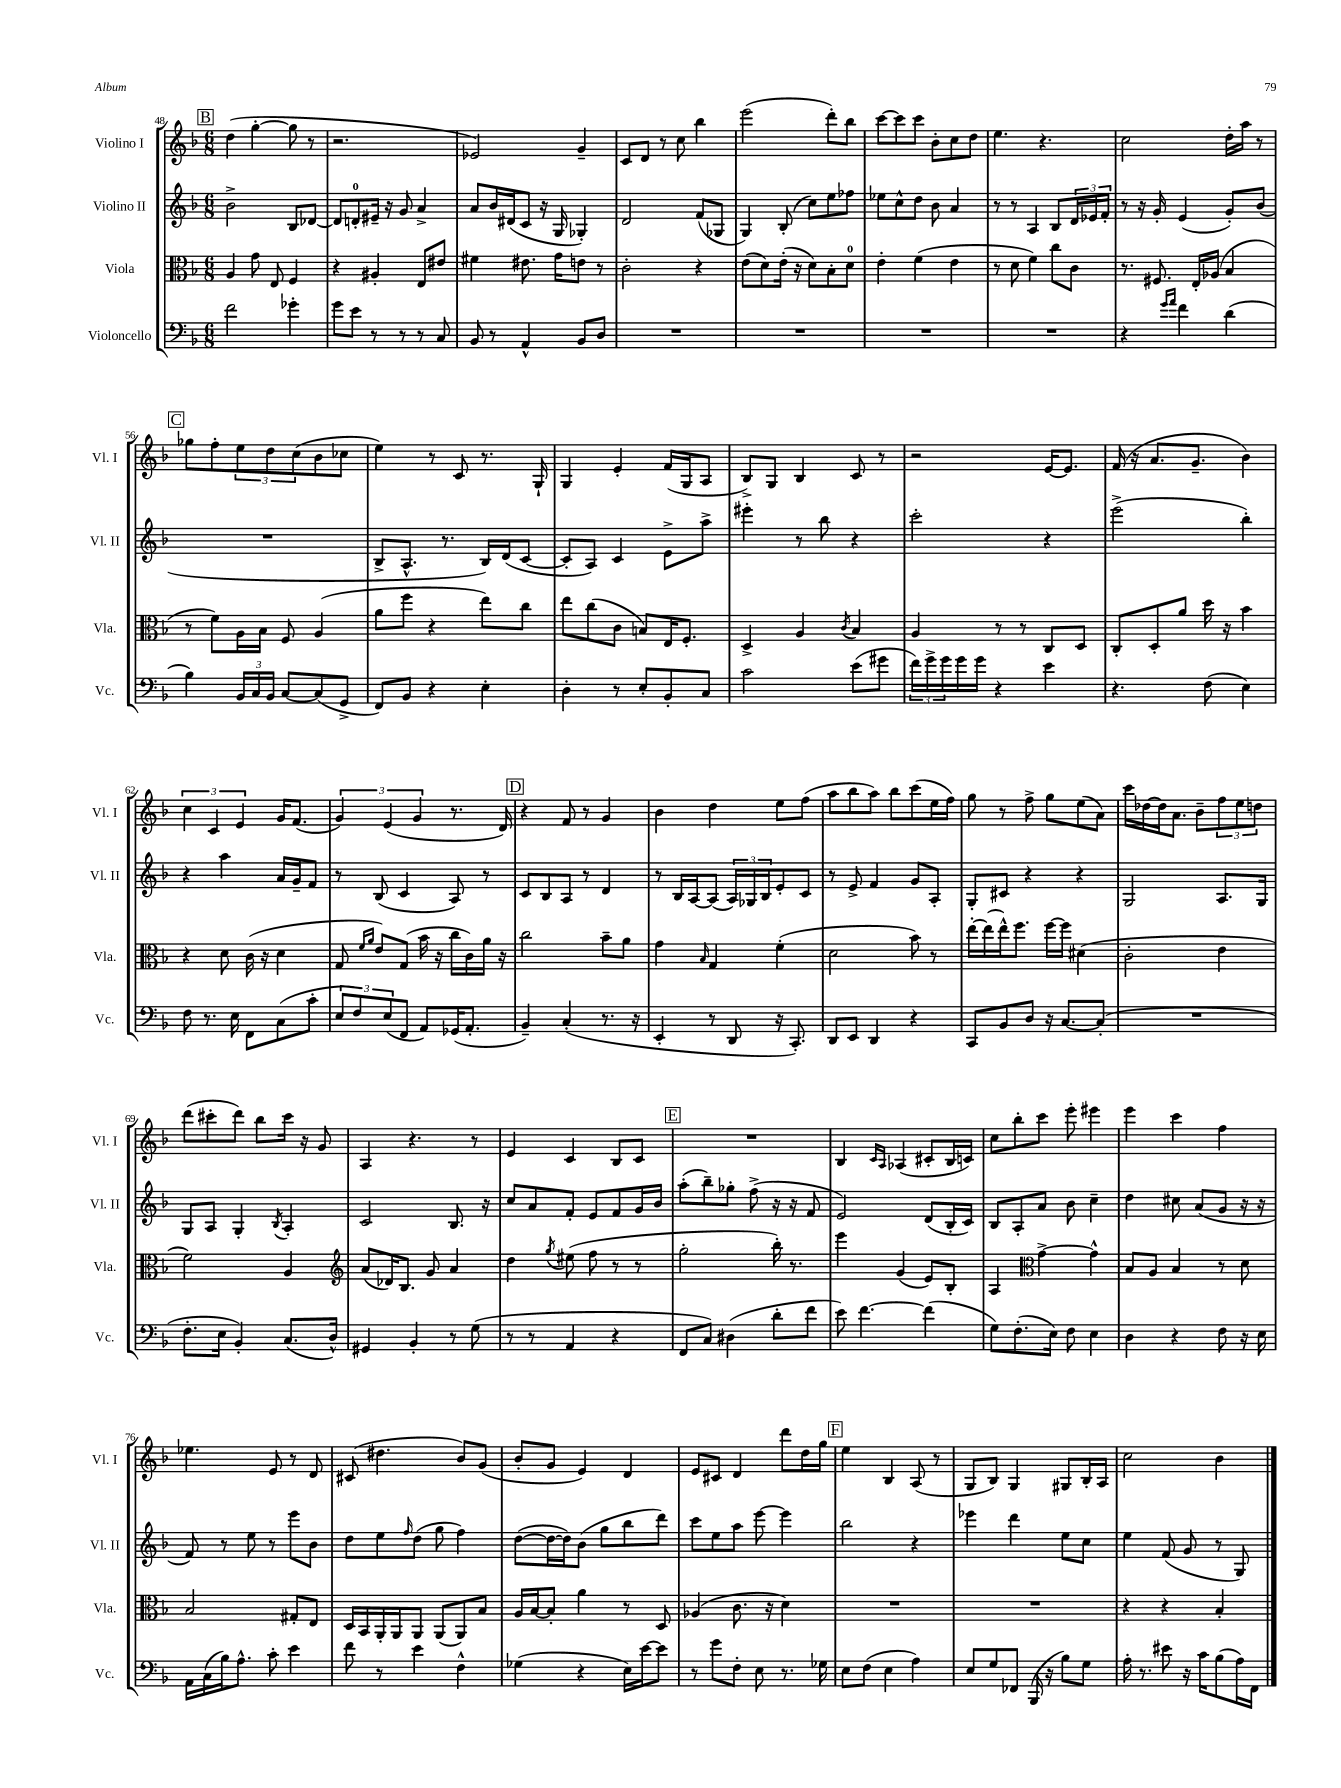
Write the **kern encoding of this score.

**kern	**kern	**kern	**kern
*part4	*part3	*part2	*part1
*staff4	*staff3	*staff2	*staff1
*I"Violoncello	*I"Viola	*I"Violino II	*I"Violino I
*I'Vc.	*I'Vla.	*I'Vl. II	*I'Vl. I
*clefF4	*clefC3	*clefG2	*clefG2
*k[b-]	*k[b-]	*k[b-]	*k[b-]
*M6/8	*M6/8	*M6/8	*M6/8
!!LO:REH:place=s1:t=B
=48	=48	=48	=48
2f\	4A/	2b-^\	(4dd\
.	8g\	.	[4gg'\
.	8E/	.	.
4g-X'\	4F/	8B-/L	8gg\]
.	.	[8d-X/J	8r
=49	=49	=49	=49
8g\L	4r	8d-/L]	2.r
8e\J	.	8dn'/	.
8r	4A#X'/	16e#X~/Jk	.
.	.	16r	.
8r	.	8g/	.
8r	8E/L	4a^/	.
8C/	8e#X/J	.	.
=50	=50	=50	=50
8BB-/	4f#X\	8a/L	2e-X/)
8r	.	16b-/L	.
.	.	(16d#X/J	.
4AA^^/	8.e#X\	8c/J	.
.	.	16r	.
.	16g\KL	16G/	.
8BB-/L	8en\J	4G-X'/)	4g~/
8D/J	8r	.	.
=51	=51	=51	=51
2.r	2c'\	2d/	8c/L
.	.	.	8d/J
.	.	.	8r
.	.	.	8cc\
.	4r	(8f/L	4bb-\
.	.	8G-X/J	.
=52	=52	=52	=52
2.r	(8e\L	4G/)	(2eee\
.	8d\)	.	.
.	(16e'\Jk	(8B-'/	.
.	16r	.	.
.	8d\L)	8cc\L)	.
.	8B-'\	8ee\	8ddd'\L)
.	8d\J	8ff-X\J	8bb-\J
=53	=53	=53	=53
2.r	4e'\	8ee-X\L	[8ccc\L
.	.	8cc^^\	8ccc\]
.	(4f\	8dd\J	8ccc\J
.	.	8b-\	8b-'\L
.	4e\	4a/	8cc\
.	.	.	8dd\J
=54	=54	=54	=54
2.r	8r	8r	4.ee\
.	8d\	8r	.
.	4f\)	4A/	.
.	.	.	4.r
.	8cc\L	8B-/L	.
.	8c\J	24d/L	.
.	.	24e-X/	.
.	.	24f'/JJ	.
=55	=55	=55	=55
4r	8.r	8r	2cc\
.	.	16r	.
.	8.F#X/	16g'/	.
16qqg/LL	.	.	.
16qqa/JJ	.	.	.
4f\	.	(4e/	.
.	16E'/LL	.	.
.	(16A-X/JJ	.	.
(4d\	4B-/	8g'/L)	16dd'\LL
.	.	.	16aa\JJ
.	.	(8b-/J	8r
!!LO:LB:g=z
!!LO:REH:place=s1:t=C
=56	=56	=56	=56
4B-\)	8r	2.r	8gg-X\L
.	8f\L)	.	8ff'\
24BB-/LL	16A\L	.	12ee\
24C/	.	.	.
.	16B-\JJ	.	.
24BB-/JJ	.	.	12dd\
[8C/L	8F/	.	.
.	.	.	(12cc\
(8C/]	(4A/	.	8b-\
8GG^/J	.	.	8cc-X\J
=57	=57	=57	=57
8FF/L)	8a\L	8B-^/L	4ee\)
8BB-/J	8ff\J	8.A^^/J	.
4r	4r	.	8r
.	.	8.r	.
.	.	.	8c/
4E'\	8ee\L)	16B-/LL)	8.r
.	.	(16d/J	.
.	8cc\J	[8c/J	.
.	.	.	16G`/
=58	=58	=58	=58
4D'\	8ee\L	8c'/L]	4G/
.	(8cc\	8A/J)	.
8r	8c\J	4c/	4e'/
8E'/L	8Bn/L)	.	.
8BB-'/	16E/K	8e^\L	(16f/LL
.	8.F'/J	.	16G/J
8C/J	.	8aa^\J	8A/J
=59	=59	=59	=59
2c\	4D^/	4eee#X'\	8B-^/L)
.	.	.	8G/J
.	4A/	8r	4B-/
.	.	8bb-\	.
.	8qc/	.	.
(8e\L	4B-/	4r	8c/
8g#X\J	.	.	8r
=60	=60	=60	=60
24f\LL)	4A/	2ccc'\	2r
24g^\	.	.	.
24g\	.	.	.
16g\	.	.	.
16g\JJ	.	.	.
4r	8r	.	.
.	8r	.	.
4e\	8C/L	4r	[16e/KL
.	.	.	8.e/J]
.	8D/J	.	.
=61	=61	=61	=61
4.r	8C'/L	(2eee^\	(16f/
.	.	.	16r
.	8D'/	.	8.a/L
.	8a/J	.	.
.	.	.	8.g~/J
(8F\	16dd\	.	.
.	16r	.	.
4E\)	4b-\	4bb-'\)	4b-\)
!!LO:LB:g=z
=62	=62	=62	=62
8F\	4r	4r	6cc\
8.r	.	.	.
.	.	.	6c/
.	8d\	4aa\	.
16E\	.	.	.
.	.	.	6e/
8FF\L	(16c\	.	.
.	16r	.	.
(8C\	4d\	16a/LL	16g/KL
.	.	16g~/J	(8.f/J
8c'\J	.	8f/J	.
=63	=63	=63	=63
12E/L	8G/	8r	6g/)
12F/)	.	.	.
.	16qqf/LL	.	.
.	16qqa/JJ	.	.
.	8e/L)	(8B-/	.
(12E/	.	.	(6e/
8FF/J	(8G/J	4c/	.
.	.	.	6g/
8AA/L)	16b-\	.	.
.	16r	.	.
(16GG-X/K	16cc\LL	8A/)	8.r
8.AA'/J	16c\)	.	.
.	16a\JJ	8r	.
.	16r	.	16d/)
!!LO:REH:place=s1:t=D
=64	=64	=64	=64
4BB-~/)	2cc\	8c/L	4r
.	.	8B-/	.
(4C'/	.	8A/J	8f/
.	.	8r	8r
8.r	8b-~\L	4d/	4g/
.	8a\J	.	.
16r	.	.	.
=65	=65	=65	=65
4EE'/	4g\	8r	4b-\
.	.	16B-/LL	.
.	.	[16A/J	.
.	16qqB-/	.	.
8r	4G/	(8A/J]	4dd\
8DD/	.	24A/LL)	.
.	.	24G-X/	.
.	.	24B-/J	.
16r	(4f'\	8e'/	8ee\L
8.CC'/)	.	.	.
.	.	8c/J	(8ff\J
=66	=66	=66	=66
8DD/L	2d\	8r	8aa\L
8EE/J	.	8e^/	8bb-\
4DD/	.	4f/	8aa\J)
.	.	.	8bb-\L
4r	8b-\)	8g/L	(8ccc\
.	8r	8A'/J	16ee\L
.	.	.	16ff\JJ)
=67	=67	=67	=67
8CC/L	[16ee'\LL	8G'/L	8gg\
.	(16ee\]	.	.
8BB-/	16ee^^\J)	8c#X/J	8r
.	8.ff\J	.	.
8D/J	.	4r	8ff^\
16r	[16ff\LL	.	8gg\L
[8.C/L	16ff\JJ]	.	.
.	(4d#X\	4r	(8ee\
(8C'/J]	.	.	8a\J)
=68	=68	=68	=68
2.r	2c'\	2G/	16ccc\LL
.	.	.	[16dd-X\
.	.	.	16dd-\J]
.	.	.	8.a\J
.	.	.	8b-~\L
.	4e\	8.A/L	12ff\
.	.	.	12ee\
.	.	.	12ddn\J
.	.	16G/Jk	.
!!LO:LB:g=z
=69	=69	=69	=69
8.F'\L	2f\)	8G/L	(8ddd\L
.	.	8A/J	8ccc#X'\
16E\Jk	.	.	.
4BB-'/)	.	4G'/	8ddd\J)
.	.	.	8bb-\L
.	.	8qB-/	.
(8.C/L	4A/	4A'/	16ccc#\Jk
.	.	.	16r
.	.	.	8g/
16D^^/Jk)	.	.	.
=70	=70	=70	=70
*	*clefG2	*	*
4GG#X/	(8a/L	2c/	4A/
.	16d-X/K)	.	.
.	8.B-/J	.	.
4BB-'/	.	.	4.r
.	8g/	.	.
8r	4a/	8.B-/	.
(8G\	.	.	8r
.	.	16r	.
=71	=71	=71	=71
8r	4dd\	8cc/L	4e/
8r	.	8a/	.
.	8qgg/	.	.
4AA/	(8ee#X\	8f'/J	4c/
.	8ff\	8e/L	.
4r	8r	8f/	8B-/L
.	8r	16g/L	8c/J
.	.	16b-/JJ	.
!!LO:REH:place=s1:t=E
=72	=72	=72	=72
8FF/L	2gg'\	(8aa'\L	2.r
8C/J)	.	8bb-~\)	.
(4D#X\	.	8gg-X'\J	.
.	.	(8ff^\	.
8d'\L	16bb-'\)	16r	.
.	8.r	16r	.
8f\J	.	8f/	.
=73	=73	=73	=73
8e\)	4eee\	2e/)	4B-/
[4.f\	.	.	.
.	.	.	16qqc/LL
.	.	.	16qqA/JJ
.	(4g/	.	(4A-X/
(4f\]	8e/L)	(8d/L	8c#X'/L
.	8B-'/J	16B-'/L	16B-/L
.	.	16c/JJ)	16cn/JJ)
=74	=74	=74	=74
8G\L)	4A/	8B-/L	8cc\L
(8.F'\	.	8A'/	8bb-'\
*	*clefC3	*	*
.	[4g^\	8a/J	8ccc\J
16E\Jk)	.	.	.
8F\	.	8b-\	8eee'\
4E\	4g^^\]	4cc~\	4eee#X\
=75	=75	=75	=75
4D\	8B-/L	4dd\	4eee\
.	8A/J	.	.
4r	4B-/	8cc#X\	4ccc\
.	.	(8a/L	.
8F\	8r	8g/J	4ff\
16r	8d\	16r	.
16E\	.	16r	.
!!LO:LB:g=z
=76	=76	=76	=76
16AA\LL	2B-/	8f/)	4.ee-X\
(16C\	.	.	.
16B-\J)	.	8r	.
8.A^^\J	.	.	.
.	.	8ee\	.
8c'\	.	8r	8e/
4e\	8G#X'/L	8eee\L	8r
.	8E/J	8b-\J	8d/
=77	=77	=77	=77
8f\	16D/LL	8dd\L	(8c#X/
.	16BB-/	.	.
8r	16AA'/	8ee\	4.dd#X\
.	16AA/J	.	.
.	.	16qqff/	.
4e\	8AA/J	(8dd\J	.
.	(8AA/L	8gg\	.
4F^^\	8AA/)	4ff\)	8b-/L)
.	8B-/J	.	(8g/J
=78	=78	=78	=78
(4G-X\	16A/LL	([8dd\L	8b-'/L
.	[16B-/J	.	.
.	8B-'/J]	16dd\L_	8g/J
.	.	16dd\J])	.
4r	4a\	(8b-\J	4e/)
.	.	8gg\L	.
16E\LL)	8r	8bb-\	4d/
[16e\J	.	.	.
8e\J]	8D/	8ddd\J)	.
=79	=79	=79	=79
8r	(4A-X/	8ccc\L	8e/L
8g\L	.	8ee\	8c#X/J
8F'\J	8.c\	8aa\J	4d/
8E\	.	[8eee\	.
.	16r	.	.
8.r	4d\)	4eee\]	8ddd\L
.	.	.	16dd\L
16G-X\	.	.	16gg\JJ
!!LO:REH:place=s1:t=F
=80	=80	=80	=80
8E\L	2.r	2bb-\	4ee\
(8F\J	.	.	.
4E\	.	.	4B-/
4A\)	.	4r	(8A/
.	.	.	8r
=81	=81	=81	=81
8E/L	2.r	4eee-X\	8G/L
8G/	.	.	8B-/J)
8FF-X/J	.	4ddd\	4G/
(16BBB-/	.	.	.
16r	.	.	.
8B-\L)	.	8ee\L	8G#X/L
8G\J	.	8cc\J	16B-'/L
.	.	.	16A/JJ
=82	=82	=82	=82
16A'\	4r	4ee\	2cc\
8.r	.	.	.
8e#X\	4r	(8f/	.
16r	.	8g/	.
16c\KL	.	.	.
(8B-\	4B-'/	8r	4b-\
16A\L)	.	8G/)	.
16FF\JJ	.	.	.
==	==	==	==
*-	*-	*-	*-
